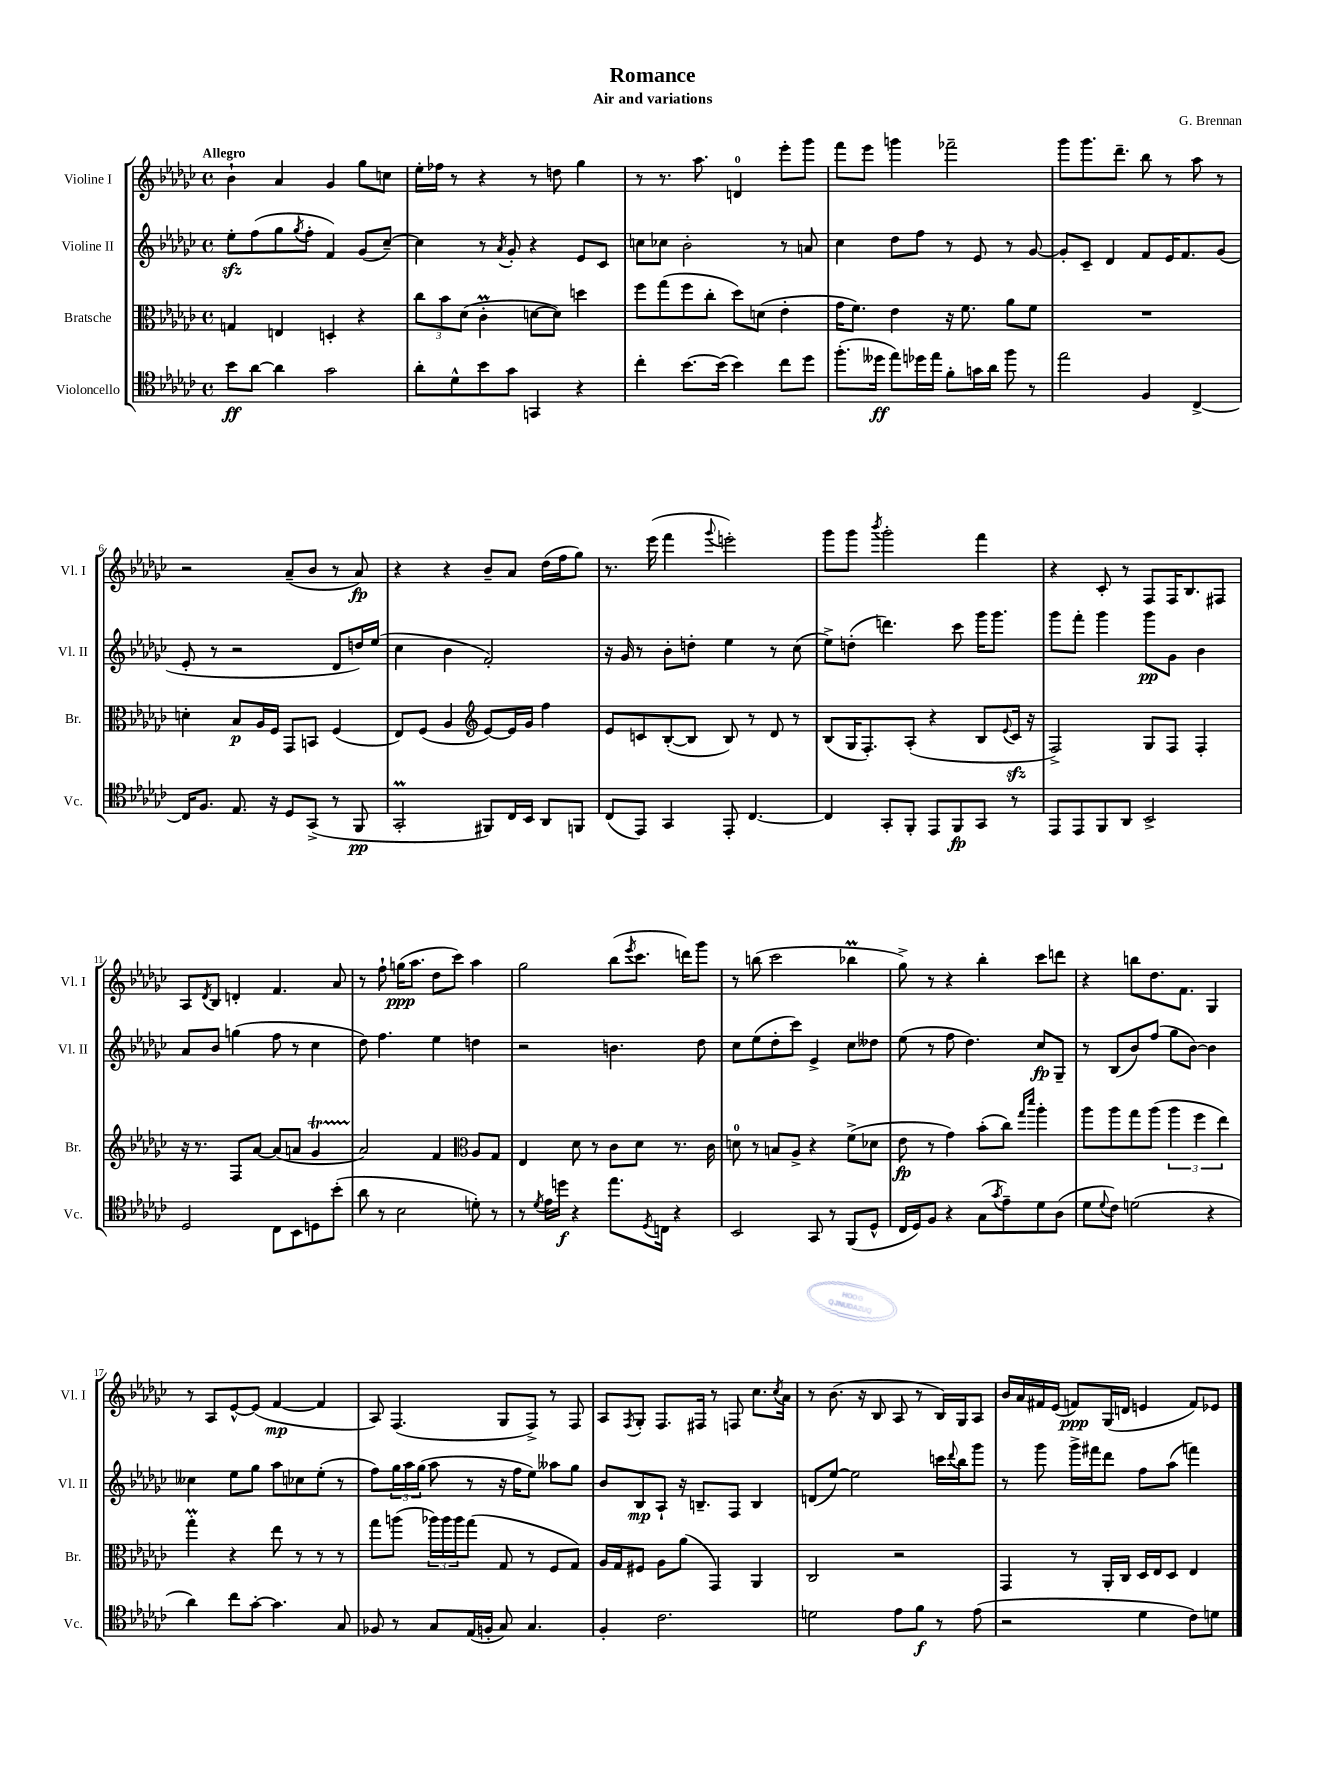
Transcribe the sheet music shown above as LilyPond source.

\header { title = "Romance" composer = "G. Brennan" subtitle = "Air and variations" }
<<
\new StaffGroup <<
\new Staff = "s0" \with { instrumentName = "Violine I" shortInstrumentName = "Vl. I" } {
    \clef treble \key ges \major \defaultTimeSignature \time 4/4 \tempo "Allegro"
    bes'4-! aes'4 ges'4 ges''8 c''8 |
    ees''16-. fes''16 r8 r4 r8 d''8 ges''4 |
    r8 r8. aes''8. d'4-0 ees'''8-. ges'''8 |
    f'''8 ees'''8 g'''4 fes'''2-- |
    ges'''8 ges'''8. des'''8.-- bes''8 r8 aes''8 r8 |
    r2 aes'8--( bes'8 r8 aes'8\fp) |
    r4 r4 bes'8-- aes'8 des''16( f''16 ges''8) |
    r8. ees'''16( f'''4 \appoggiatura { ges'''8 } e'''2-.) |
    ges'''8 ges'''8 \acciaccatura { bes'''8 } ges'''2-. f'''4 |
    r4 ces'8-. r8 f8 f16 bes8. fis8 |
    aes8 \acciaccatura { des'8 } bes8 d'4-. f'4. aes'8 |
    r8 f''8-! g''16\ppp( aes''8. des''8 ces'''8) aes''4 |
    ges''2 bes''8( \acciaccatura { ees'''8 } ces'''8. d'''16) ges'''8 |
    r8 b''8( ces'''2 bes''4\prall |
    ges''8->) r8 r4 bes''4-. ces'''8 d'''8 |
    r4 b''8 des''8. f'8. ges4 |
    r8 aes8 ees'8~-^ ees'8( f'4~\mp f'4 |
    aes8) f4.( ges8 f8->) r8 f8 |
    aes8 \acciaccatura { f8 } ges8-. f8. fis16 r8 f8 ces''8. \acciaccatura { ces''8 } aes'16 |
    r8 bes'8.( r16 bes8 aes8 r8 bes16) ges16 aes8 |
    bes'16 aes'16 fis'16 ees'16( f'8\ppp) ges16( d'16 e'4 f'8) ees'8 \bar "|." |
}
\new Staff = "s1" \with { instrumentName = "Violine II" shortInstrumentName = "Vl. II" } {
    \clef treble \key ges \major \defaultTimeSignature \time 4/4
    ees''8-.\sfz f''8( ges''8 \acciaccatura { ges''8 } f''8-. f'4) ges'8( ces''8~--) |
    ces''4 r8 \acciaccatura { aes'8 } ges'8-. r4 ees'8 ces'8 |
    c''8 ces''8 bes'2-. r8 a'8 |
    ces''4 des''8 f''8 r8 ees'8 r8 ges'8~ |
    ges'8-. ces'8-- des'4 f'8 ees'16 f'8. ges'8( |
    ees'8-. r8 r2 des'8 d''16) ees''16( |
    ces''4 bes'4 f'2-.) |
    r16 ges'16 r8 bes'8-. d''8-. ees''4 r8 ces''8( |
    ees''8->) d''8-.( d'''4.) ces'''8 ges'''16 ges'''8. |
    ges'''8 f'''8-. ges'''4 ges'''8\pp ges'8 bes'4 |
    aes'8 bes'8 g''4( f''8 r8 ces''4 |
    des''8) f''4. ees''4 d''4 |
    r2 b'4. des''8 |
    ces''8 ees''8( des''8-. ces'''8) ees'4-> ces''8 deses''8 |
    ees''8( r8 f''8 des''4.) ces''8\fp ges8-- |
    r8 bes8( bes'8) f''8( ges''8 bes'8~) bes'4 |
    ceses''4 ees''8 ges''8 aes''8 ces''8 ees''8-.( r8 |
    f''8) \tuplet 3/2 { ges''16 aes''16 ges''16( } aes''8 r8 r16 f''16 ees''8) aeses''8 ges''8 |
    bes'8 bes8\mp aes8-! r16 b8.-- f8 b4 |
    d'8( ees''8~) ees''2 c'''16 \appoggiatura { des'''8 } bes''16 ges'''8 |
    r8 ges'''8 ges'''16-> fis'''16 des'''8 f''8 aes''8( f'''4) \bar "|." |
}
\new Staff = "s2" \with { instrumentName = "Bratsche" shortInstrumentName = "Br." } {
    \clef alto \key ges \major \defaultTimeSignature \time 4/4
    g4 e4 d4-. r4 |
    \tuplet 3/2 { ces''8 bes'8 des'8( } ces'4-.\prall d'8~ d'8) d''4 |
    f''8 ges''8( f''8 ces''8-. des''8) d'8( ees'4-. |
    ges'16 f'8.) ees'4 r16 f'8. aes'8 f'8 |
    R1 |
    d'4-. bes8\p aes16 f16 ges,8 b,8 f4( |
    ees8) f8( aes4 \clef treble ees'8~) ees'16 ges'16 f''4 |
    ees'8 c'8 bes8~-.( bes8 bes8) r8 des'8 r8 |
    bes8( ges16 f8.-.) aes8-.( r4 bes8 \appoggiatura { ees'8 } ces'16\sfz r16 |
    f2->) ges8 f8 f4-. |
    r16 r8. f8 aes'8~ aes'8( a'8 ges'4\startTrillSpan |
    aes'2\stopTrillSpan) f'4 \clef alto aes8 ges8 |
    ees4 des'8 r8 ces'8 des'8 r8. ces'16 |
    d'8-0 r8 b8 aes8-> r4 f'8->( des'8 |
    ees'8\fp r8 ges'4) bes'8-.( ces''8) \grace { ges''16 des'''16 } aes''4-. |
    aes''8 aes''8 ges''8 aes''8( \tuplet 3/2 { aes''4 f''4 ees''4) } |
    ges''4-.\prall r4 ees''8 r8 r8 r8 |
    ges''8 a''8( \tuplet 3/2 { aes''16) aes''16 aes''16 } ges''8( ges8 r8 f8 ges8) |
    aes16 ges16 fis8 aes8 aes'8( ges,4) aes,4 |
    ces2 r2 |
    ges,4 r8 aes,16-. ces16 des16 ees16 des8 ees4 \bar "|." |
}
\new Staff = "s3" \with { instrumentName = "Violoncello" shortInstrumentName = "Vc." } {
    \clef tenor \key ges \major \defaultTimeSignature \time 4/4
    bes'8\ff aes'8~ aes'4 ges'2 |
    aes'8-. des'8-^ bes'8 ges'8 g,4 r4 |
    ces''4-. bes'8.~ bes'16( bes'4) ces''8 des''8 |
    f''8.-.( deses''16\ff ees''8) des''16 ees''16 f'8-. g'16 aes'16 f''8 r8 |
    ees''2 f4 ces4~-> |
    ces16 f8. ees8. r16 des8 ges,8->( r8 f,8\pp |
    ges,2-.\prall fis,8) ces16 bes,16 aes,8 f,8 |
    ces8( ees,8) ges,4 ees,8-. ces4.~ |
    ces4 ges,8-. f,8-. ees,8 f,8\fp ges,8 r8 |
    ees,8 ees,8 f,8 aes,8 bes,2-> |
    des2 ces8 bes,8 d8 bes'8-.( |
    aes'8 r8 bes2 d'8-.) r8 |
    r8 \acciaccatura { des'8 } ees'16 d''16\f r4 ees''8. \acciaccatura { des8 } c16 r4 |
    bes,2 ges,8 r8 f,8( des8-^ |
    ces16 des16) f8 r4 ges8( \acciaccatura { ges'8 } ees'8--) des'8 aes8( |
    des'8 \appoggiatura { des'8 } ces'8) d'2( r4 |
    aes'4) ces''8 ges'8~-. ges'4. ges8 |
    fes8 r8 ges8 ees16( f16-. ges8) ges4. |
    f4-. ces'2. |
    d'2 ees'8 f'8\f r8 ees'8( |
    r2 des'4 ces'8) d'8 \bar "|." |
}
>>
>>
